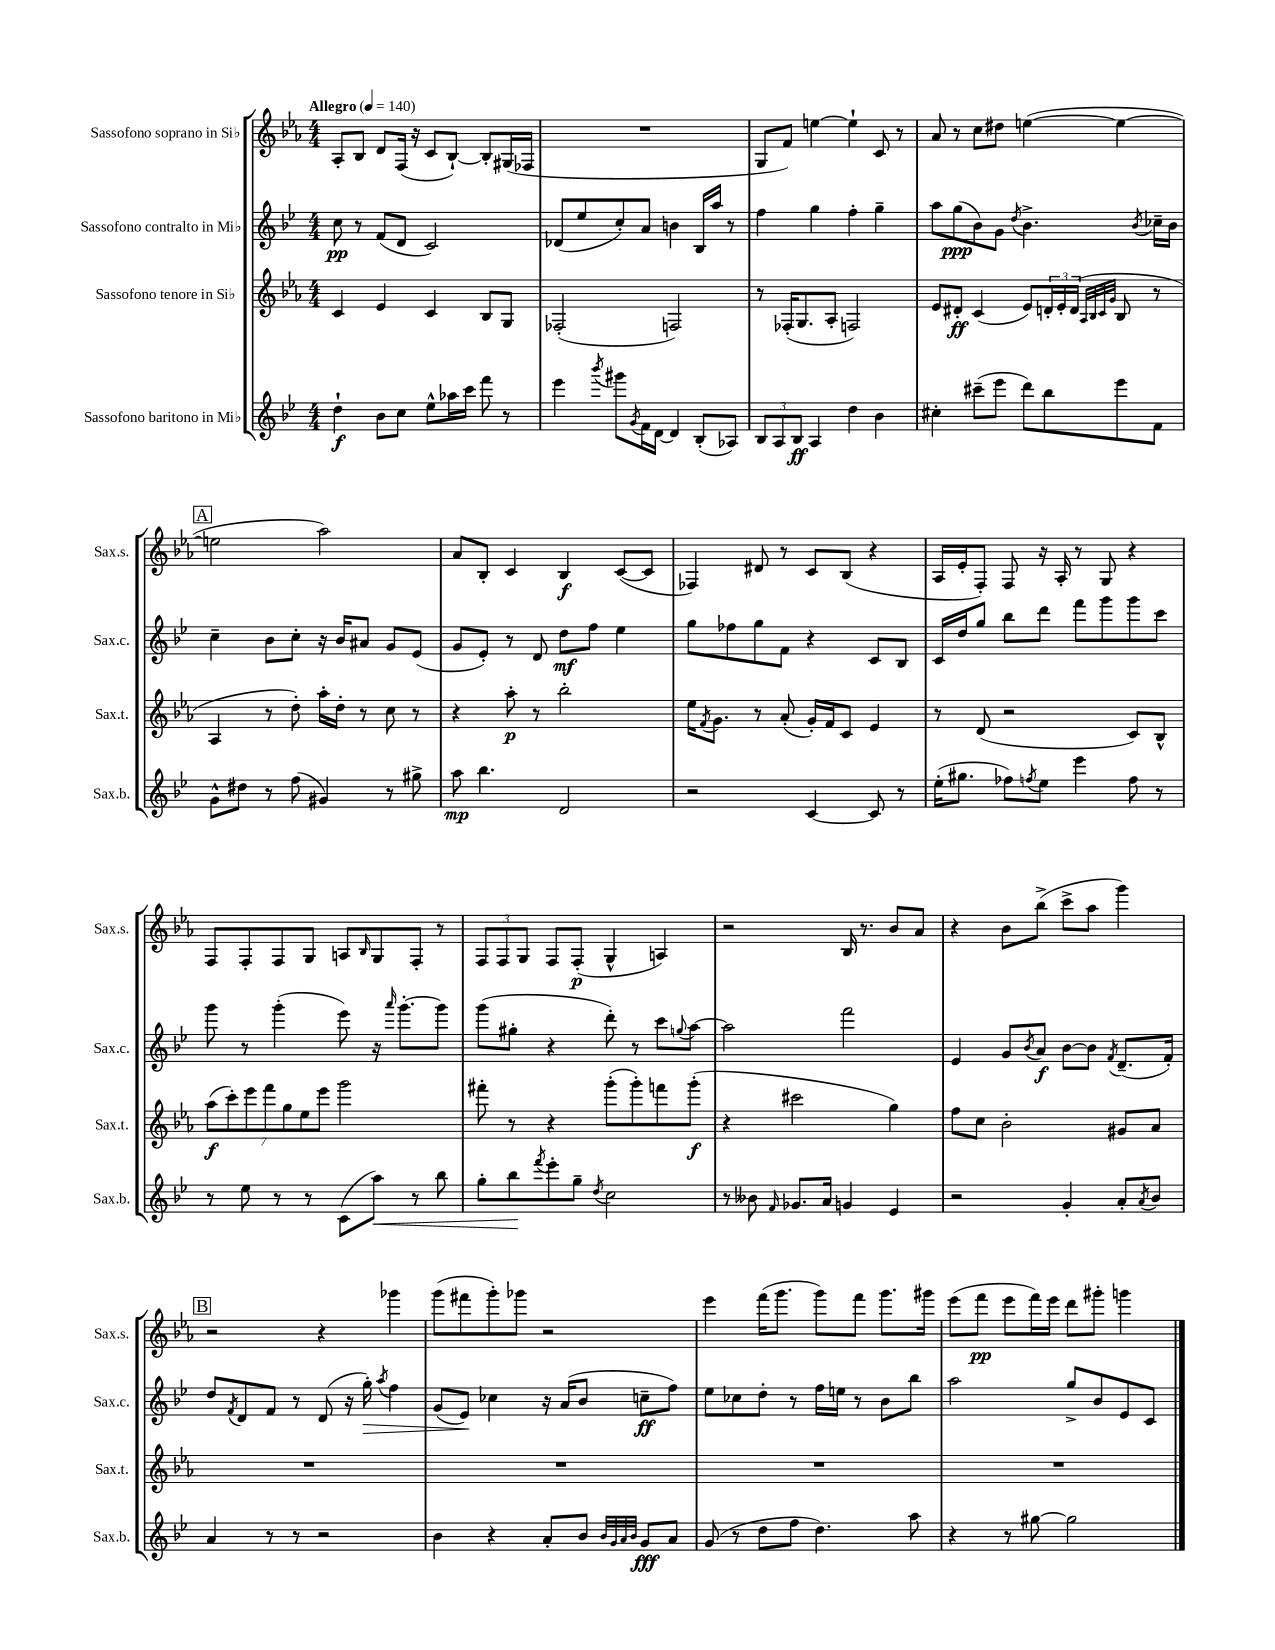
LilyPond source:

<<
\new StaffGroup <<
\new Staff = "s0" \with { instrumentName = "Sassofono soprano in Sib" shortInstrumentName = "Sax.s." } {
    \clef treble \key ees \major \numericTimeSignature \time 4/4 \tempo "Allegro" 4 = 140
    aes8-. bes8 d'8 f16( r16 c'8 bes8~-!) bes8-. gis16( fes16 |
    R1 |
    g8 f'8) e''4~ e''4-! c'8 r8 |
    aes'8 r8 c''8 dis''8 e''4~( e''4~ |
    \mark \markup { \box "A" } e''2 aes''2) |
    aes'8 bes8-. c'4 bes4\f c'8~( c'8 |
    fes4) dis'8 r8 c'8 bes8( r4 |
    aes16 ees'16-. f8-.) f8 r16 aes16-. r8 g8 r4 |
    f8 f8-. f8 g8 a8 \grace { bes16 } g8 f8-. r8 |
    \tuplet 3/2 { f8 f8 g8 } f8 f8-.\p( g4-^ a4) |
    r2 bes16 r8. bes'8 aes'8 |
    r4 bes'8 bes''8->( c'''8-> aes''8 g'''4) |
    \mark \markup { \box "B" } r2 r4 ges'''4 |
    g'''8( fis'''8 g'''8-.) ges'''8 r2 |
    ees'''4 f'''16( g'''8. g'''8) f'''8 g'''8. gis'''16 |
    ees'''8( f'''8\pp ees'''8 f'''16) ees'''16 d'''8 gis'''8-. g'''4 \bar "|." |
}
\new Staff = "s1" \with { instrumentName = "Sassofono contralto in Mib" shortInstrumentName = "Sax.c." } {
    \clef treble \key bes \major \numericTimeSignature \time 4/4
    c''8\pp r8 f'8( d'8 c'2) |
    des'8( ees''8 c''8-.) a'8 b'4 bes16 a''16 r8 |
    f''4 g''4 f''4-. g''4-- |
    a''8 g''8\ppp( bes'8) g'8 \acciaccatura { d''8 } bes'4.-> \acciaccatura { bes'8 } ces''16-- bes'16 |
    \mark \markup { \box "A" } c''4-- bes'8 c''8-. r16 bes'16 ais'8 g'8 ees'8( |
    g'8 ees'8-.) r8 d'8 d''8\mf f''8 ees''4 |
    g''8 fes''8 g''8 f'8 r4 c'8 bes8 |
    c'16 d''16 g''8 bes''8 d'''8 f'''8 g'''8 g'''8 c'''8 |
    g'''8 r8 g'''4-.( ees'''8) r16 \grace { a'''16 } g'''8.~-. g'''8 |
    g'''8( gis''8-. r4 d'''8-.) r8 c'''8 \appoggiatura { g''8 } a''8~ |
    a''2 f'''2 |
    ees'4 g'8 \acciaccatura { bes'8 } a'8\f bes'8~ bes'8 \acciaccatura { f'8 } d'8.--( f'16-.) |
    \mark \markup { \box "B" } d''8 \acciaccatura { f'8 } d'8 f'8 r8 d'8( r16 g''16-.\>) \acciaccatura { a''8 } f''4 |
    g'8( ees'8\!) ces''4 r16 a'16( bes'8 c''8--\ff f''8) |
    ees''8 ces''8 d''8-. r8 f''16 e''16 r8 bes'8 bes''8 |
    a''2 g''8-> bes'8 ees'8 c'8 \bar "|." |
}
\new Staff = "s2" \with { instrumentName = "Sassofono tenore in Sib" shortInstrumentName = "Sax.t." } {
    \clef treble \key ees \major \numericTimeSignature \time 4/4
    c'4 ees'4 c'4 bes8 g8 |
    fes2-.( f2) |
    r8 fes16-.( g8. aes8-. f2) |
    ees'8 dis'8-.\ff c'4( ees'8) \tuplet 3/2 { d'16-. ees'16-. d'16( } \grace { aes32 bes32 c'32 g'32 } bes8 r8 |
    \mark \markup { \box "A" } aes4 r8 d''8-.) aes''16-. d''16-. r8 c''8 r8 |
    r4 aes''8-.\p r8 bes''2-. |
    ees''16 \acciaccatura { f'8 } g'8. r8 aes'8-.( g'16-.) f'16 c'8 ees'4 |
    r8 d'8( r2 c'8) bes8-^ |
    \tuplet 7/4 { aes''8\f( c'''8-.) ees'''8 f'''8 g''8 ees''8 ees'''8 } g'''2 |
    fis'''8-. r8 r4 g'''8-.( g'''8-.) f'''8 g'''8-.\f( |
    r4 cis'''2 g''4) |
    f''8 c''8 bes'2-. gis'8 aes'8 |
    \mark \markup { \box "B" } R1 |
    R1 |
    R1 |
    R1 \bar "|." |
}
\new Staff = "s3" \with { instrumentName = "Sassofono baritono in Mib" shortInstrumentName = "Sax.b." } {
    \clef treble \key bes \major \numericTimeSignature \time 4/4
    d''4-!\f bes'8 c''8 ees''8-^ aes''16 c'''16 f'''8 r8 |
    ees'''4 \acciaccatura { bes'''8 } gis'''8 \acciaccatura { g'8 } f'16 d'16~ d'4 bes8-.( aes8) |
    \tuplet 3/2 { bes8 a8 bes8\ff } a4 d''4 bes'4 |
    cis''4-. cis'''8--( ees'''8 d'''8) bes''8 ees'''8 f'8 |
    \mark \markup { \box "A" } g'8-^ dis''8 r8 f''8( gis'4) r8 gis''8-> |
    a''8\mp bes''4. d'2 |
    r2 c'4~ c'8 r8 |
    ees''16-.( gis''8. fes''8) \acciaccatura { f''8 } ees''8 ees'''4 f''8 r8 |
    r8 ees''8 r8 r8 c'8( a''8\<) r8 bes''8 |
    g''8-. bes''8\! \acciaccatura { f'''8 } ees'''8-. g''8-- \acciaccatura { d''8 } c''2 |
    r8 beses'8 \grace { f'16 } ges'8. a'16 g'4 ees'4 |
    r2 g'4-. a'8-. \acciaccatura { a'8 } bes'8 |
    \mark \markup { \box "B" } a'4 r8 r8 r2 |
    bes'4 r4 a'8-. bes'8 \grace { bes'32 g'32 a'32 bes'32 } g'8\fff a'8 |
    g'8( r8 d''8 f''8 d''4.) a''8 |
    r4 r8 gis''8~ gis''2 \bar "|." |
}
>>
>>
\layout { \context { \Score \remove "Bar_number_engraver" } }
